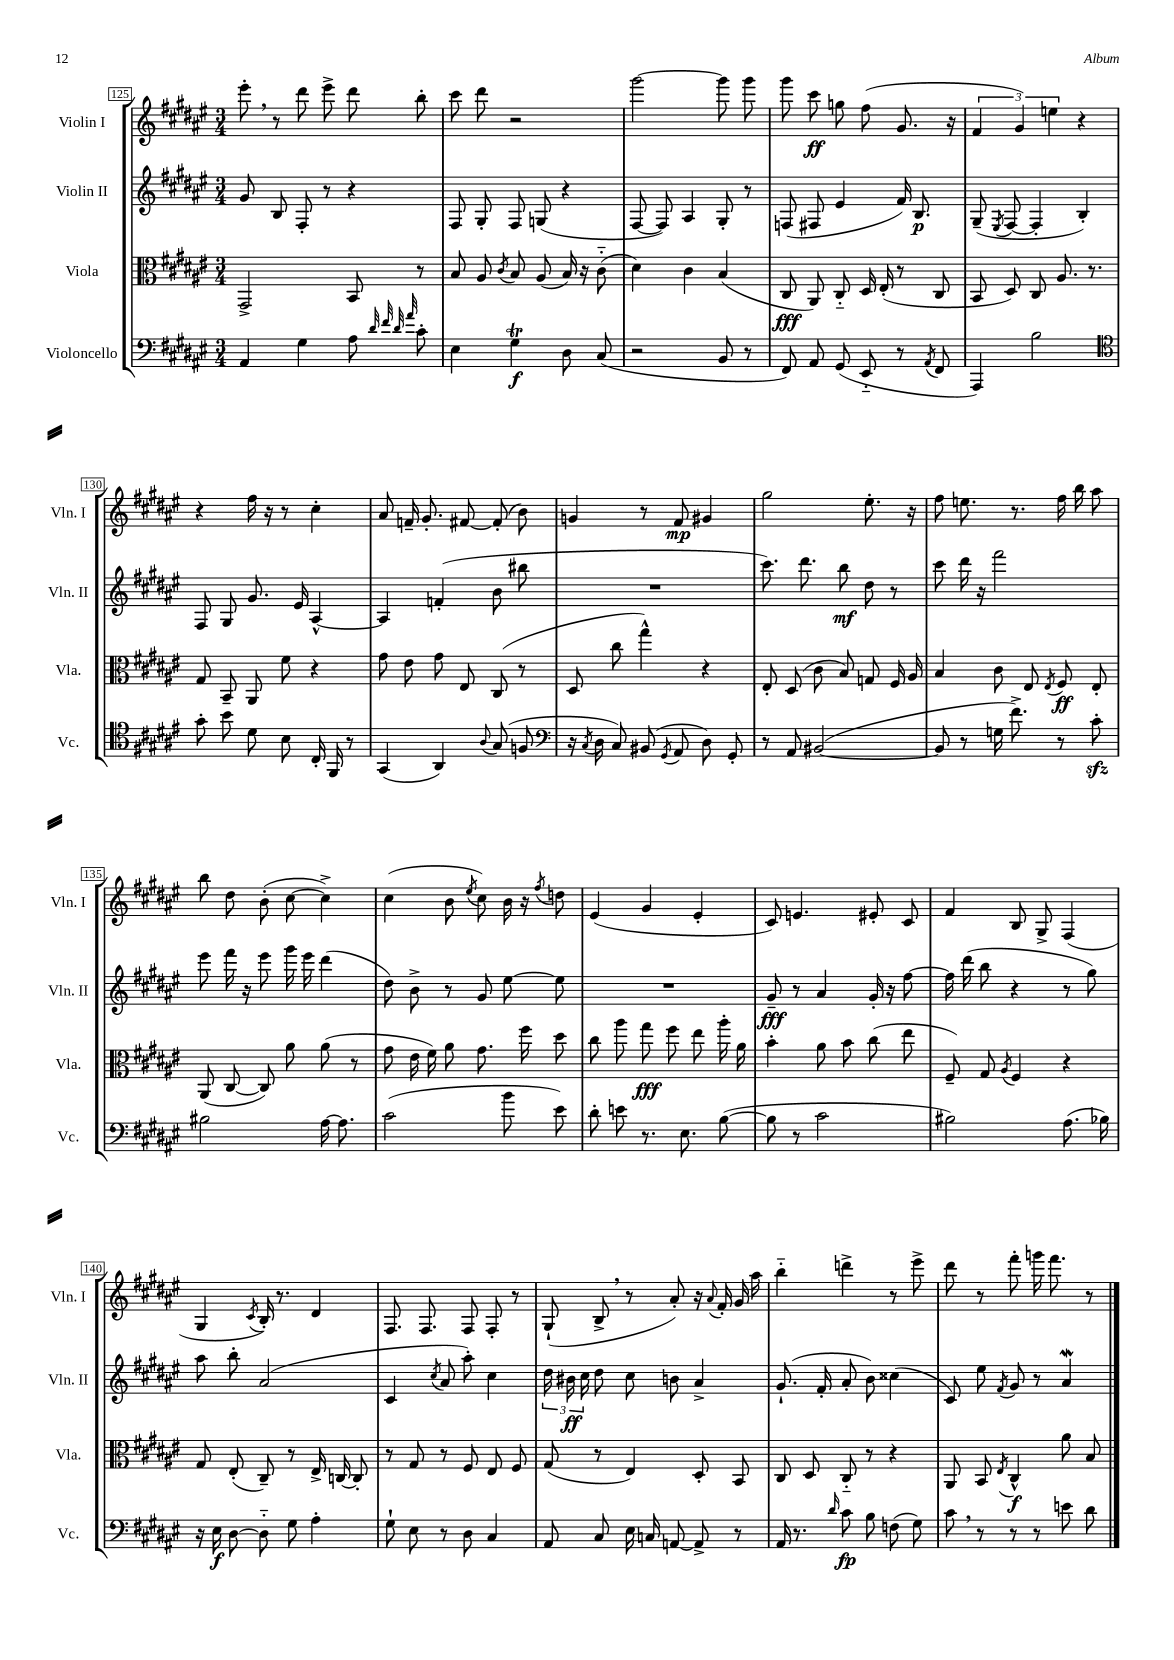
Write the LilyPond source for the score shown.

<<
\new StaffGroup <<
\new Staff = "s0" \with { instrumentName = "Violin I" shortInstrumentName = "Vln. I" } {
    \clef treble \key fis \major \numericTimeSignature \time 3/4
    \autoBeamOff eis'''8-. \breathe r8 dis'''8 eis'''8-> dis'''8 b''8-. |
    cis'''8 dis'''8 r2 |
    gis'''2~ gis'''8 gis'''8 |
    gis'''8 cis'''8\ff g''8 fis''8( gis'8. r16 |
    \tuplet 3/2 { fis'4 gis'4) e''4 } r4 |
    r4 fis''16 r16 r8 cis''4-. |
    ais'8 f'16-- gis'8.-. fis'8~ fis'8-.( b'8) |
    g'4 r8 fis'8\mp gis'4 |
    gis''2 eis''8.-. r16 |
    fis''8 e''8. r8. fis''16 b''16 ais''8 |
    b''8 dis''8 b'8-.( cis''8~ cis''4->) |
    cis''4( b'8 \acciaccatura { eis''8 } cis''8) b'16 r16 \acciaccatura { fis''8 } d''8 |
    eis'4( gis'4 eis'4-. |
    cis'8) e'4. eis'8-. cis'8 |
    fis'4 b8 gis8-> fis4( |
    gis4 \acciaccatura { cis'8 } b16-.) r8. dis'4 |
    fis8. fis8. fis8 fis8-. r8 |
    gis8-!( b8-> \breathe r8 ais'8-.) r16 \appoggiatura { ais'8 } fis'16-. gis'16 ais''16 |
    b''4-_ d'''4-> r8 eis'''8-> |
    dis'''8 r8 fis'''8-. g'''16 fis'''8. r8 \bar "|." |
}
\new Staff = "s1" \with { instrumentName = "Violin II" shortInstrumentName = "Vln. II" } {
    \clef treble \key fis \major \numericTimeSignature \time 3/4
    \autoBeamOff gis'8 b8 fis8-. r8 r4 |
    fis8 gis8-. fis8 g8( r4 |
    fis8~ fis8) ais4 gis8-. r8 |
    f8( fis8 eis'4 fis'16) b8.\p |
    gis8--( \acciaccatura { eis8 } fis8~ fis4-. b4-.) |
    fis8 gis8 gis'8. eis'16 ais4~-^ |
    ais4 f'4-.( b'8 bis''8 |
    R2. |
    cis'''8.) dis'''8. b''8\mf dis''8 r8 |
    cis'''8 dis'''16 r16 fis'''2 |
    eis'''8 fis'''16 r16 eis'''8 gis'''16 eis'''16 dis'''4( |
    dis''8) b'8-> r8 gis'8 eis''8~ eis''8 |
    R2. |
    gis'8--\fff r8 ais'4 gis'16-. r16 fis''8~ |
    fis''16 dis'''16( b''8 r4 r8 gis''8) |
    ais''8 b''8-. ais'2( |
    cis'4 \acciaccatura { cis''8 } ais'8 ais''8-.) cis''4 |
    \tuplet 3/2 { dis''16 bis'16\ff cis''16 } dis''8 cis''8 b'8 ais'4-> |
    gis'8.-!( fis'16-. ais'8-. b'8) cisis''4( |
    cis'8) eis''8 \acciaccatura { fis'8 } gis'8 r8 ais'4\mordent \bar "|." |
}
\new Staff = "s2" \with { instrumentName = "Viola" shortInstrumentName = "Vla." } {
    \clef alto \key fis \major \numericTimeSignature \time 3/4
    \autoBeamOff gis,2-> b,8 r8 |
    b8 ais8 \acciaccatura { cis'8 } b8 ais8( b16) r16 cis'8-_( |
    dis'4) cis'4 b4( |
    cis8\fff ais,8) cis8-_ dis16 eis16-.( r8 cis8 |
    b,8 dis8) cis8 ais8. r8. |
    gis8 b,8-- ais,8 fis'8 r4 |
    gis'8 eis'8 gis'8 eis8 cis8( r8 |
    dis8 cis''8 gis''4-^) r4 |
    eis8-. dis8( cis'8 b8) g8 fis16 ais16 |
    b4 cis'8 eis8 \acciaccatura { eis8 } fis8\ff eis8-. |
    ais,8( cis8~ cis8) ais'8 ais'8( r8 |
    gis'8 eis'16 fis'16) ais'8 gis'8. fis''16 dis''8 |
    cis''8 ais''8 gis''8\fff fis''8 eis''8 ais''16-. ais'16 |
    b'4-. ais'8 b'8 cis''8( eis''8 |
    fis8--) gis8 \acciaccatura { ais8 } fis4 r4 |
    gis8 eis8-.( cis8--) r8 eis16-> c16~ c8-. |
    r8 gis8 r8 fis8 eis8 fis8 |
    gis8( r8 eis4) dis8-. b,8 |
    cis8 dis8 cis8-_ r8 r4 |
    ais,8 b,8 \acciaccatura { eis8 } cis4-^\f ais'8 b8 \bar "|." |
}
\new Staff = "s3" \with { instrumentName = "Violoncello" shortInstrumentName = "Vc." } {
    \clef bass \key fis \major \numericTimeSignature \time 3/4
    \autoBeamOff ais,4 gis4 ais8 \grace { dis'32 fis'32 dis'32 ais'32 } cis'8-. |
    eis4 gis4\trill\f dis8 cis8( |
    r2 b,8 r8 |
    fis,8) ais,8 gis,8( eis,8-_ r8 \acciaccatura { ais,8 } fis,8 |
    ais,,4) b2 |
    \clef tenor gis'8-. b'8 dis'8 b8 cis16-. fis,16 r8 |
    gis,4( ais,4) \appoggiatura { ais8 } gis8( f8 |
    \clef bass r16 \acciaccatura { cis8 } dis16 cis8) bis,8( \acciaccatura { gis,8 } ais,8 dis8) gis,8-. |
    r8 ais,8 bis,2~( |
    bis,8 r8 g16 fis'8.->) r8 cis'8-.\sfz |
    bis2 ais16~ ais8. |
    cis'2( b'8 eis'8) |
    dis'8-. e'8 r8. eis8. b8~( |
    b8 r8 cis'2 |
    bis2) ais8.( bes16) |
    r16 eis16\f dis8~ dis8-_ gis8 ais4-. |
    gis8-! eis8 r8 dis8 cis4 |
    ais,8 cis8 eis16 c16 a,8~ a,8-> r8 |
    ais,16 r8. \grace { dis'16 } cis'8\fp b8 f8( gis8) |
    cis'8 \breathe r8 r8 r8 e'8 dis'8 \bar "|." |
}
>>
>>
\layout { \context { \Score currentBarNumber = #125 \override BarNumber.stencil = #(make-stencil-boxer 0.1 0.3 ly:text-interface::print) } }
